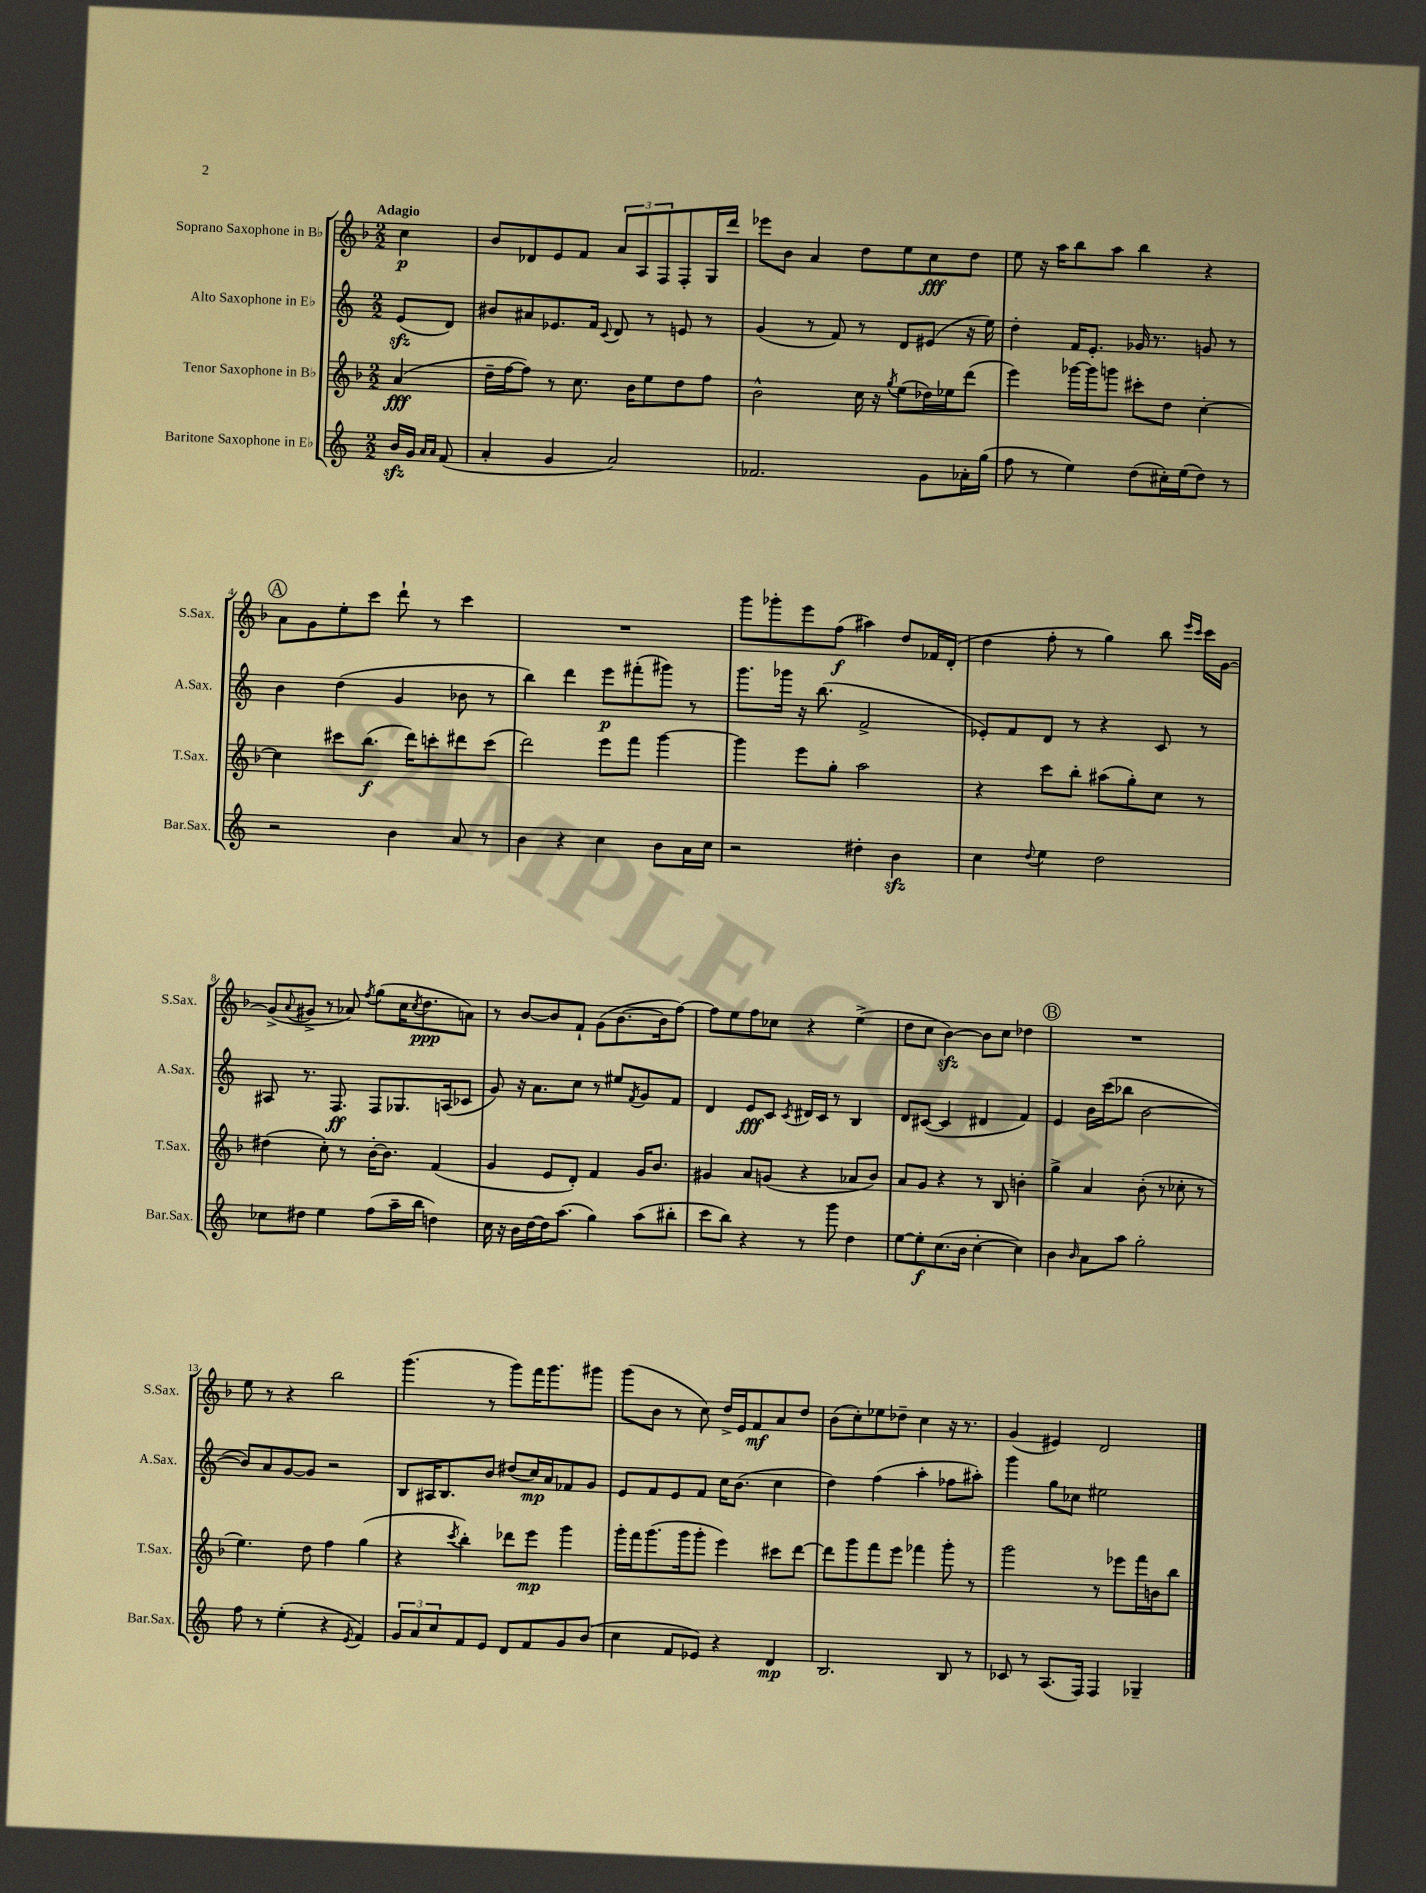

**kern	**kern	**kern	**kern
*staff4	*staff3	*staff2	*staff1
*clefG2	*clefG2	*clefG2	*clefG2
*k[]	*k[b-]	*k[]	*k[b-]
*M2/2	*M2/2	*M2/2	*M2/2
16b/LL	(4a/	(8e/L	4cc\
16g/JJ	.	.	.
16qqa/LL	.	.	.
16qqa/JJ	.	.	.
(8f/	.	8d/J)	.
=	=	=	=
4a'/	16dd~\LL	8b#/L	8b-/L
.	[16ff\J	.	.
.	8ff\]J)	8a#/	8d-/
4g/	8r	8.e-/	8e/
.	8.cc\	.	8f/J
.	.	16f/Jk	.
.	.	8qqc/	.
2a/)	.	8d/	12a/L
.	16b-\LK	.	.
.	.	.	12A/
.	8ee\	8r	.
.	.	.	12F/
.	8dd\	8e/	8F'/
.	8ff\J	8r	16G/L
.	.	.	16ddd/JJ
=	=	=	=
2.f-/	2b-^^\	(4g/	8eee-\L
.	.	.	8b-\J
.	.	8r	4a/
.	.	8f/)	.
.	16cc\	8r	8dd\L
.	16r	.	.
.	8qgg/	.	.
.	(8ee\L	8d/L	8ee\
8g\L	16dd-\L)	(8e#/J	8cc\
.	16ee-\J	.	.
16a-'\L	(8ddd\J	16r	8dd\J
(16gg\JJ	.	16ee\)	.
=	=	=	=
8ff\	4eee\)	4dd'\	8ee\
8r	.	.	16r
.	.	.	16aa\LK
4ee\)	[16ggg-\LL	16f/LK	8bb-\
.	16ggg-\]J	8.e'/J	.
.	8ggg\J	.	8aa\J
(8dd\L	8ccc#'\L	16g-/	4bb-\
.	.	8.r	.
16cc#'\L)	8dd\J	.	.
(16ee\J	.	.	.
8dd\J)	[4cc'\	8g/	4r
8r	.	8r	.
=	=	=	=
2r	4cc\]	4b\	8a\L
.	.	.	8g\
.	8ccc#\L	(4dd\	8ee'\
.	(8.bb-\J	.	8ccc\J
4b\	.	4g/	8ddd`\
.	16ddd\LK)	.	.
.	8ccc'\	.	8r
8a/	8ddd#\	8b-\	4ccc\
8r	(8ccc\J	8r	.
=	=	=	=
4b\	2ddd\)	4bb\)	1r
4r	.	4ddd\	.
4cc\	8eee\L	8eee\L	.
.	8fff\J	(8fff#'\	.
8b\L	[4ggg\	8ggg#\J)	.
16a\L	.	8r	.
16cc\JJ	.	.	.
=	=	=	=
2r	4ggg\]	8.ggg\L	8ggg\L
.	.	.	8ggg-'\
.	.	16ggg-\Jk	.
.	8eee\L	16r	8eee\
.	.	(8.bb\	.
.	8gg'\J	.	(8ff\J
4dd#'\	2aa\	2f^/	4aa#\)
4b\	.	.	8dd/L
.	.	.	16f-/L
.	.	.	(16d'/JJ
=	=	=	=
4cc\	4r	8e-'/L)	4dd\
.	.	8f/	.
8qqdd/	.	.	.
4ee\	8ccc\L	8d/J	8ff'\
.	8bb-'\J	8r	8r
2dd\	(8aa#\L	4r	4gg\)
.	8gg'\)	.	.
.	8cc\J	8c/	8bb-\
.	.	.	16qqeee/LL
.	.	.	16qqccc/JJ
.	8r	8r	16ccc\LL
.	.	.	[16g\JJ
=	=	=	=
8cc-\L	(4dd#\	8A#/	(8g^/]L
.	.	.	8qqa/
8dd#\J	.	8.r	8g#^/J
4ee\	8cc'\)	.	8r
.	.	8.F/	.
.	8r	.	8a-/)
.	.	.	8qff/
(8ff\L	[16b-'\LK	8F/L	(8gg\L
.	8.b-\]J	.	.
16aa~\L	.	8.G-/	16cc\K
.	.	.	8qcc/
16bb\JJ	.	.	8.dd\
4dd\)	(4f/	.	.
.	.	(16A/k	.
.	.	8c-/J	8a\J)
=	=	=	=
16cc\	4g/	8g/)	8r
16r	.	.	.
16b\LL	.	16r	[8b-/L
[16dd\	.	8.a\L	.
16dd\]J	8e/L	.	8b-/]
(8.aa\J	.	.	.
.	8d'/J)	8cc\J	8f`/J
4gg\)	4f/	8r	(8g\L
.	.	8ee#/L	[8.b-\
.	.	8qf/	.
(8aa\L	16g/LK	8g/	.
.	8.b-/J	.	16b-\]k
8bb#'\J	.	8f/J	[8ff\J)
=	=	=	=
8ccc\L	4g#/	4d/	8ff\]L
8bb\J)	.	.	8ee\
4r	8a/L	8e/L	8ff\
.	(8g/J	8c/J	8cc-\J
.	.	8qc/	.
8r	4r	16d#/LL	4r
.	.	16c/JJ	.
8ggg\	.	8r	.
4dd\	8a-/L	4B/	(4ee^\
.	8b-/J)	.	.
=	=	=	=
[8ee\L	8a/L	8d/L	8dd\L
8ee'\]	8g/J	([8c#/J	8cc\J
(8.cc\	4r	4c#/]	[4b-\)
16b\Jk	.	.	.
[4cc'\	8r	4d#/	8b-\]L
.	8B-/	.	8cc\J
4cc\])	4b'\	4f/)	4dd-\
=	=	=	=
4b\	4gg^\	4e/	1r
16qqb/	.	.	.
8a\L	4a/	16b\LL	.
.	.	(16ccc\J	.
8aa\J	.	8bb-\J	.
2gg'\	(8b-'\	[2b\	.
.	8r	.	.
.	8cc-'\	.	.
.	8r	.	.
=	=	=	=
8ff\	4.ee\)	8b/]L)	8ee\
8r	.	8a/	8r
(4ee'\	.	[8g/	4r
.	8dd\	8g/]J	.
4r	4ff\	2r	2bb-\
8qe/	.	.	.
4f/)	(4gg\	.	.
=	=	=	=
12g/L	4r	8B/L	(4.ggg\
12a/	.	.	.
.	.	16A#/K	.
12cc/	.	.	.
.	.	8.B/	.
.	8qccc/	.	.
8f/	4bb-'\)	.	.
8e/J	.	8b/J	8r
8d/L	8ddd-\L	(8dd#/L	8ggg\L)
8f/	8eee\J	16cc/L)	16fff\K
.	.	16a/J	8.ggg\
8g/	4ggg\	8f-/	.
(8b/J	.	8g/J	8ggg#\J
=	=	=	=
4cc\	16ggg'\LL	8e/L	(8ggg\L
.	16fff\J	.	.
.	(8.ggg\	8f/	8b-\J
8f/L	.	8e/	8r
.	16ggg\k	.	.
8e-/J)	8ggg'\J	8f/J	8cc\)
4r	4eee\)	16cc\LK	16dd^/LL
.	.	(8.b\J	16e/J
.	.	.	8f/
4d/	8ccc#\L	4cc\	8a/
.	[8ddd\J	.	8dd/J
=	=	=	=
2.B/	8ddd\]L	4dd\)	(8b-\L
.	8ggg\	.	8cc'\)
.	8fff\	(4ff\	8ee-\
.	8eee\J	.	8dd-~\J
.	4fff-\	4aa'\	4cc\
8B/	8ggg'\	8ff-\L	16r
.	.	.	8.r
8r	8r	8aa#'\J)	.
=	=	=	=
8c-/	2ggg\	4ggg\	(4g/
8r	.	.	.
(8.A/L	.	8gg\L	4e#/)
.	.	8cc-\J	.
16F/Jk)	.	.	.
4F/	8r	2ee#\	2d/
.	8eee-\L	.	.
4G-~/	16fff\L	.	.
.	16b\J	.	.
.	8bb-\J	.	.
==	==	==	==
*-	*-	*-	*-
